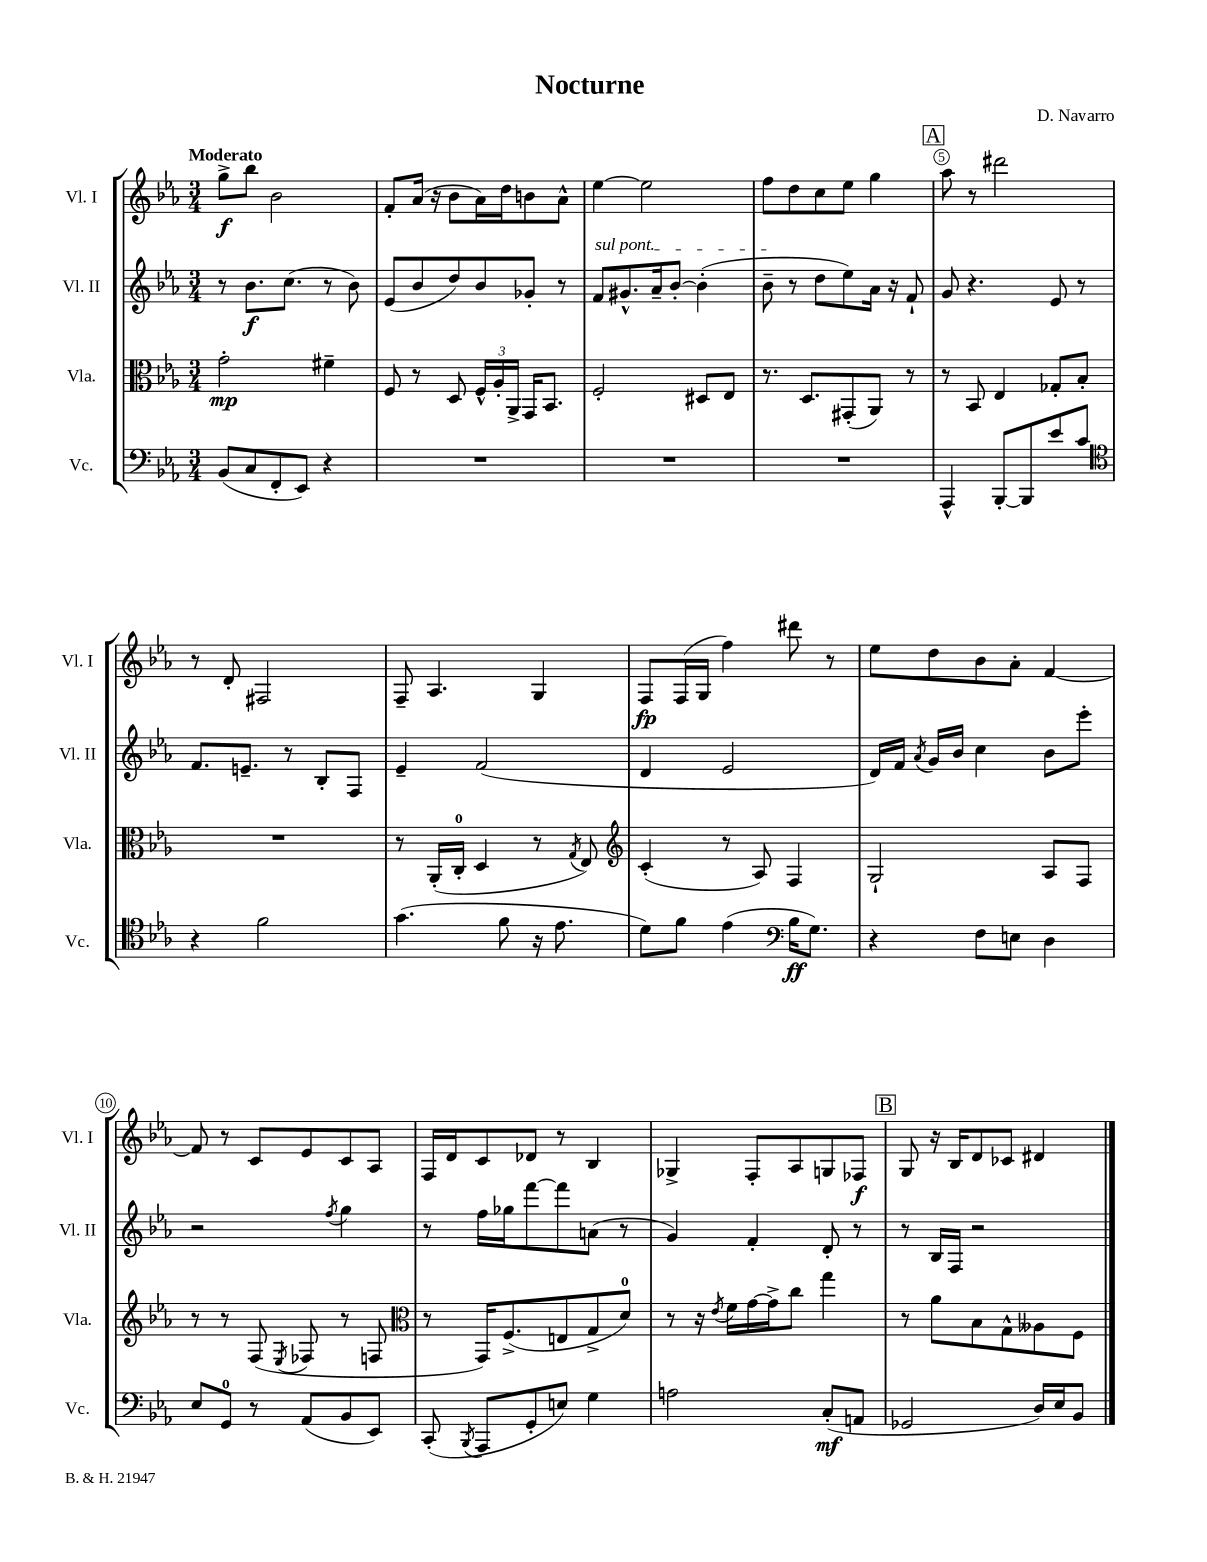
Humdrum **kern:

**kern	**dynam	**kern	**dynam	**kern	**dynam	**kern	**dynam
*part4	*part4	*part3	*part3	*part2	*part2	*part1	*part1
*staff4	*staff4	*staff3	*staff3	*staff2	*staff2	*staff1	*staff1
*I"Vc.	*	*I"Vla.	*	*I"Vl. II	*	*I"Vl. I	*
*I'Vc.	*	*I'Vla.	*	*I'Vl. II	*	*I'Vl. I	*
*clefF4	*	*clefC3	*	*clefG2	*	*clefG2	*
*k[b-e-a-]	*	*k[b-e-a-]	*	*k[b-e-a-]	*	*k[b-e-a-]	*
*M3/4	*	*M3/4	*	*M3/4	*	*M3/4	*
=1	=1	=1	=1	=1	=1	=1	=1
!	!	!	!	!	!	!LO:TX:a:B:t=Moderato	!
(8BB-/L	.	2g'\	mp	8r	.	8gg^\L	f
8C/	.	.	.	8.b-\L	f	8bb-\J	.
8FF'/	.	.	.	.	.	2b-\	.
.	.	.	.	(8.cc\J	.	.	.
8EE-/J)	.	.	.	.	.	.	.
4r	.	4f#X~\	.	8r	.	.	.
.	.	.	.	8b-\)	.	.	.
=2	=2	=2	=2	=2	=2	=2	=2
2.r	.	8F/	.	(8e-/L	.	8f'/L	.
.	.	8r	.	8b-/	.	(16a-/Jk	.
.	.	.	.	.	.	16r	.
.	.	8D/	.	8dd/)	.	8b-\L	.
.	.	24F^^/LL	.	8b-/	.	16a-\L)	.
.	.	24A-'/	.	.	.	.	.
.	.	.	.	.	.	16dd\J	.
.	.	24AA-^/JJ	.	.	.	.	.
.	.	16GG/KL	.	8g-X'/J	.	8bn\	.
.	.	8.BB-/J	.	.	.	.	.
.	.	.	.	8r	.	8a-^^\J	.
=3	=3	=3	=3	=3	=3	=3	=3
!	!	!	!	!LO:TX:a:i:t=sul pont.	!	!	!
2.r	.	2F'/	.	8f/L	.	[4ee-\	.
.	.	.	.	8.g#X^^/	.	.	.
.	.	.	.	.	.	2ee-\]	.
.	.	.	.	16a-~/k	.	.	.
.	.	.	.	[8b-'/J	.	.	.
.	.	8D#X/L	.	(4b-'\]	.	.	.
.	.	8E-/J	.	.	.	.	.
=4	=4	=4	=4	=4	=4	=4	=4
2.r	.	8.r	.	8b-~\	.	8ff\L	.
.	.	.	.	8r	.	8dd\	.
.	.	8.D/L	.	.	.	.	.
.	.	.	.	8dd\L	.	8cc\	.
.	.	(8GG#X'/	.	8ee-\)	.	8ee-\J	.
.	.	8AA-/J)	.	16a-\Jk	.	4gg\	.
.	.	.	.	16r	.	.	.
.	.	8r	.	8f`/	.	.	.
!!LO:REH:place=s1:t=A
=5	=5	=5	=5	=5	=5	=5	=5
4AAA-^^/	.	8r	.	8g/	.	8aa-\	.
.	.	8BB-/	.	4.r	.	8r	.
[8BBB-'/L	.	4E-/	.	.	.	2ddd#X\	.
8BBB-/]	.	.	.	.	.	.	.
8e-/	.	8G-X'/L	.	8e-/	.	.	.
8c/J	.	8B-'/J	.	8r	.	.	.
!!LO:LB:g=z
=6	=6	=6	=6	=6	=6	=6	=6
*clefC4	*	*	*	*	*	*	*
4r	.	2.r	.	8.f/L	.	8r	.
.	.	.	.	.	.	8d'/	.
.	.	.	.	8.en~/J	.	.	.
2f\	.	.	.	.	.	2F#X/	.
.	.	.	.	8r	.	.	.
.	.	.	.	8B-'/L	.	.	.
.	.	.	.	8F/J	.	.	.
=7	=7	=7	=7	=7	=7	=7	=7
(4.g\	.	8r	.	4e-~/	.	8F~/	.
.	.	(16AA-'/LL	.	.	.	4.A-/	.
.	.	16C'/JJ	.	.	.	.	.
.	.	4D/	.	(2f/	.	.	.
8f\	.	.	.	.	.	.	.
16r	.	8r	.	.	.	4G/	.
8.e-\	.	.	.	.	.	.	.
.	.	8qG/	.	.	.	.	.
.	.	8E-/)	.	.	.	.	.
=8	=8	=8	=8	=8	=8	=8	=8
*	*	*clefG2	*	*	*	*	*
8d\L)	.	(4c'/	.	4d/	.	8F/L	fp
8f\J	.	.	.	.	.	(16F/L	.
.	.	.	.	.	.	16G/JJ	.
(4e-\	.	8r	.	2e-/	.	4ff\)	.
.	.	8A-/)	.	.	.	.	.
*clefF4	*	*	*	*	*	*	*
16B-\KL	ff	4F/	.	.	.	8ddd#X\	.
8.G\J)	.	.	.	.	.	.	.
.	.	.	.	.	.	8r	.
=9	=9	=9	=9	=9	=9	=9	=9
4r	.	2G`/	.	16d/LL)	.	8ee-\L	.
.	.	.	.	16f/JJ	.	.	.
.	.	.	.	8qa-/	.	.	.
.	.	.	.	16g/LL	.	8dd\	.
.	.	.	.	16b-/JJ	.	.	.
8F\L	.	.	.	4cc\	.	8b-\	.
8En\J	.	.	.	.	.	8a-'\J	.
4D\	.	8A-/L	.	8b-\L	.	[4f/	.
.	.	8F/J	.	8eee-'\J	.	.	.
!!LO:LB:g=z
=10	=10	=10	=10	=10	=10	=10	=10
8E-/L	.	8r	.	2r	.	8f/]	.
8GG/J	.	8r	.	.	.	8r	.
8r	.	(8F/	.	.	.	8c/L	.
.	.	8qE-/	.	.	.	.	.
(8AA-/L	.	8F-X/	.	.	.	8e-/	.
.	.	.	.	8qff/	.	.	.
8BB-/	.	8r	.	4gg\	.	8c/	.
8EE-/J)	.	8Fn/	.	.	.	8A-/J	.
=11	=11	=11	=11	=11	=11	=11	=11
*	*	*clefC3	*	*	*	*	*
(8CC'/	.	8r	.	8r	.	16F/LL	.
.	.	.	.	.	.	16d/J	.
8qBBB-/	.	.	.	.	.	.	.
8AAA-/L	.	16GG/KL)	.	16ff\LL	.	8c/	.
.	.	(8.F^/	.	16gg-X\J	.	.	.
8GG'/	.	.	.	[8fff\	.	8d-X/J	.
8En/J)	.	8En/	.	8fff\]	.	8r	.
4G\	.	8G^/	.	(8an\J	.	4B-/	.
.	.	8d/J)	.	8r	.	.	.
=12	=12	=12	=12	=12	=12	=12	=12
2An\	.	8r	.	4g/)	.	4G-X^/	.
.	.	16r	.	.	.	.	.
.	.	8qe-/	.	.	.	.	.
.	.	16f\LL	.	.	.	.	.
.	.	[16g\	.	4f'/	.	8F'/L	.
.	.	16g^\J]	.	.	.	.	.
.	.	8cc\J	.	.	.	8A-/	.
(8C'/L	mf	4gg\	.	8d'/	.	8Gn/	.
8AAn/J	.	.	.	8r	.	8F-X/J	f
!!LO:REH:place=s1:t=B
=13	=13	=13	=13	=13	=13	=13	=13
2GG-X/	.	8r	.	8r	.	8G/	.
.	.	8a-\L	.	16B-/LL	.	16r	.
.	.	.	.	16F/JJ	.	16B-/KL	.
.	.	8B-\	.	2r	.	8d/	.
.	.	8G^^\	.	.	.	8c-X/J	.
16D/LL)	.	8A--X\	.	.	.	4d#X/	.
16E-/J	.	.	.	.	.	.	.
8BB-/J	.	8F\J	.	.	.	.	.
==	==	==	==	==	==	==	==
*-	*-	*-	*-	*-	*-	*-	*-
